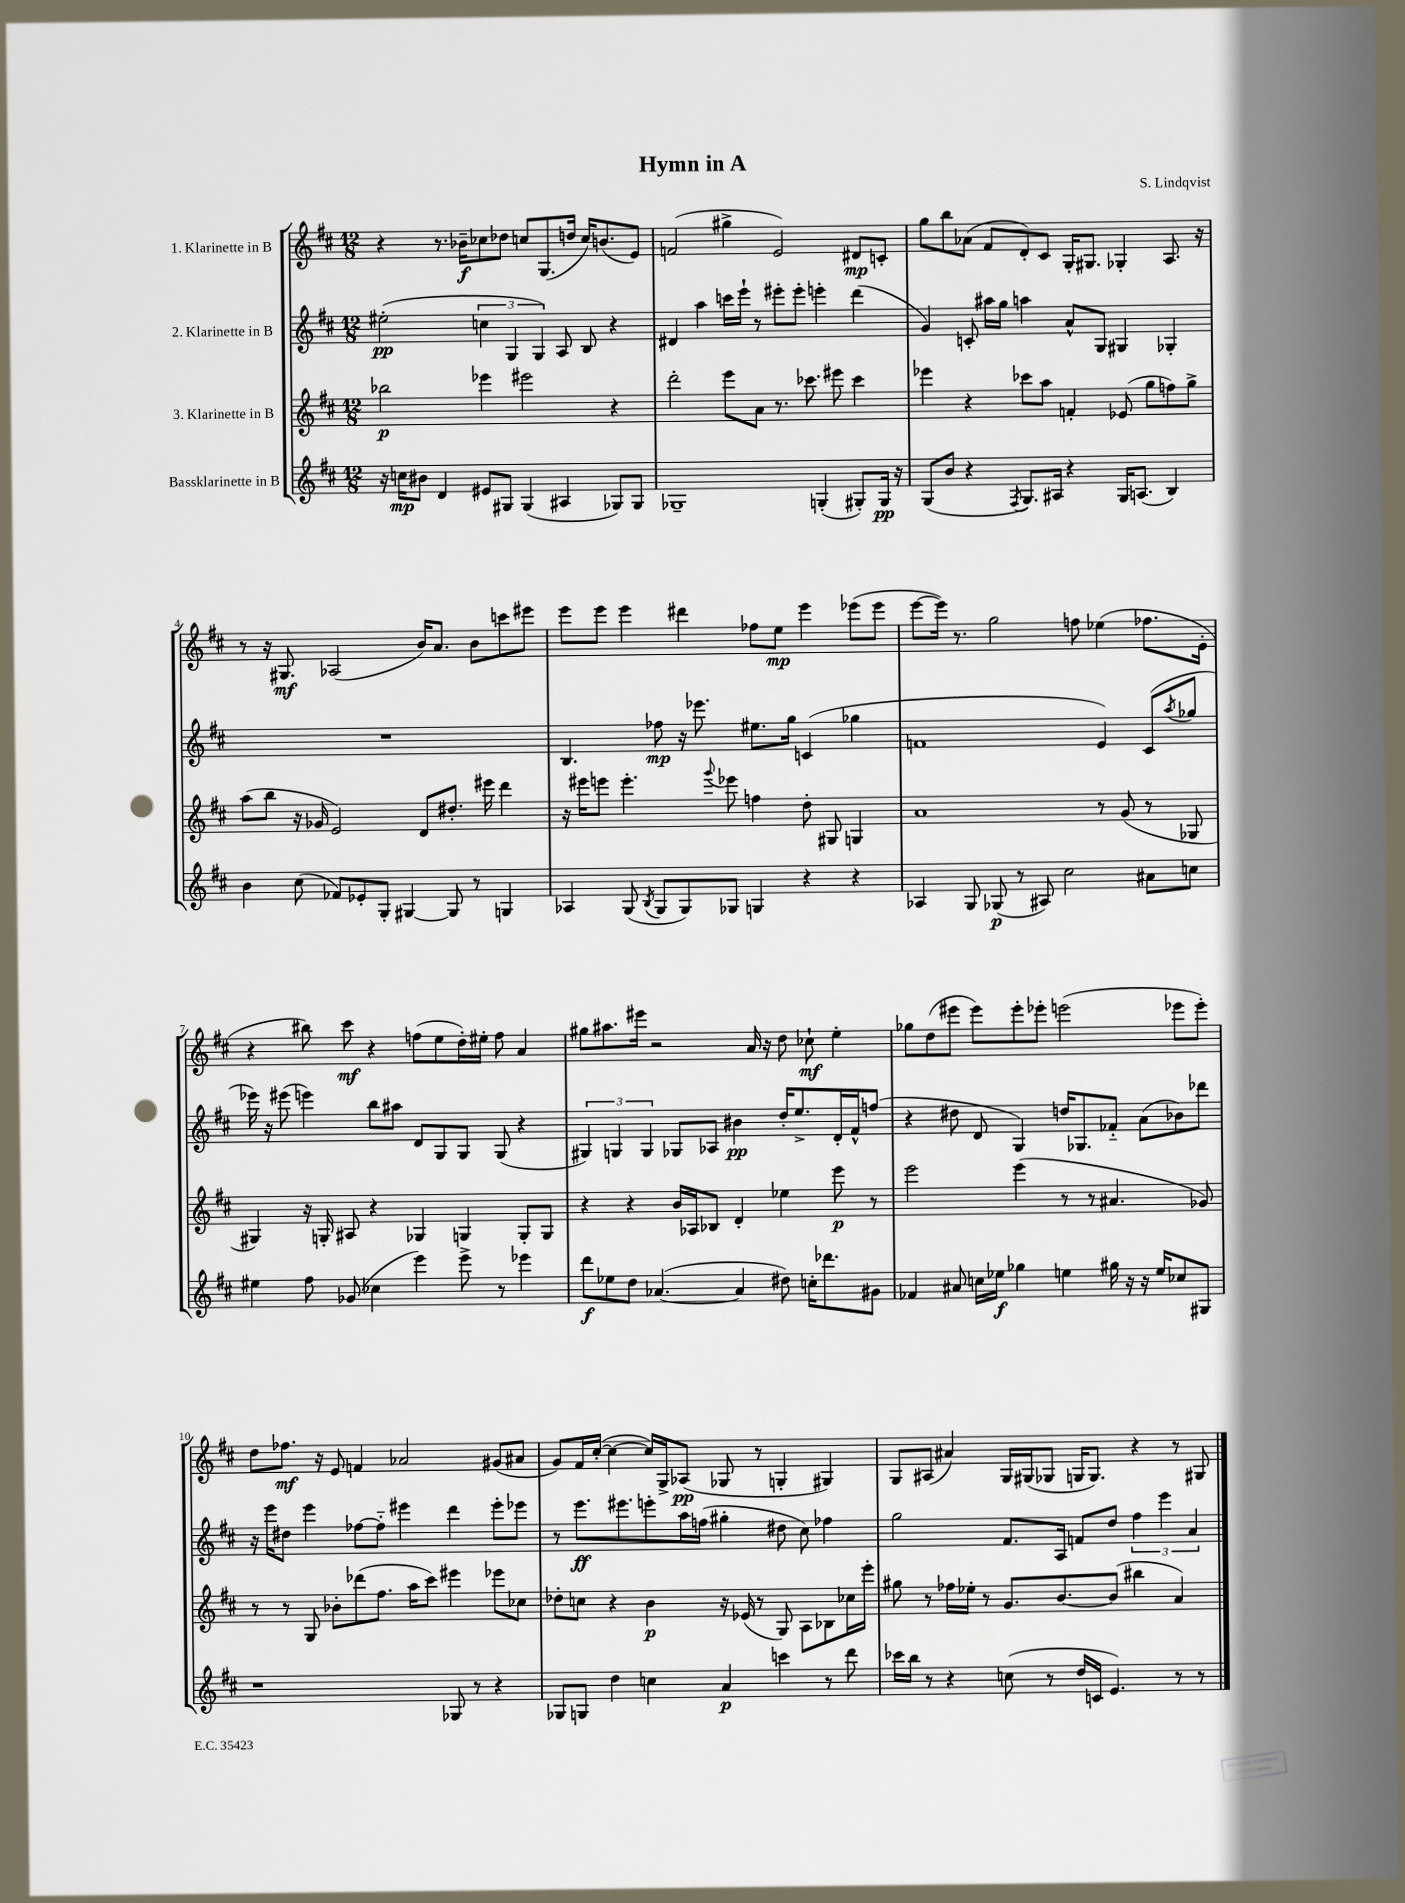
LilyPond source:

\header { title = "Hymn in A" composer = "S. Lindqvist" }
<<
\new StaffGroup <<
\new Staff = "s0" \with { instrumentName = "1. Klarinette in B" } {
    \clef treble \key d \major \numericTimeSignature \time 12/8
    r4 r8. bes'16--\f ces''8 des''8 c''8 g8.( d''16 c''16) b'8.( e'8) |
    f'2( gis''4-> e'2) dis'8\mp c'8-. |
    g''8 b''8 aes'8( fis'8 d'8-.) cis'8 g16-. gis8. ges4-. a8. r16 |
    r8 r16 gis8.\mf aes2( b'16) a'8. b'8 c'''8 eis'''8 |
    e'''8 e'''8 e'''4 dis'''4 fes''8 e''8\mp e'''4 ees'''8( ees'''8 |
    e'''8~ e'''16) r8. g''2 f''8 ees''4( fes''8. e'16-. |
    r4 bis''8) cis'''8\mf r4 f''8( e''8 d''16-.) eis''16-. f''8 a'4 |
    gis''8 ais''8. eis'''16 r2 a'16 r16 d''8 ces''8-!\mf e''4-. |
    ges''8 d''8( eis'''8 eis'''8) eis'''8-. ees'''8-. e'''2( ees'''8 ees'''8-.) |
    d''8 fes''8.\mf r16 e'8 f'4 aes'2 gis'8( ais'8 |
    g'8) fis'16 cis''16~-.( cis''4~ cis''16) g16-> aes8\pp( ges8 r8 g4-. gis4) |
    g8 ais8( ais'4) g16 gis16( ges8 g16 g8.) r4 r8 gis8 \bar "|." |
}
\new Staff = "s1" \with { instrumentName = "2. Klarinette in B" } {
    \clef treble \key d \major \numericTimeSignature \time 12/8
    eis''2-.\pp( \tuplet 3/2 { c''4 g4 g4) } a8 b8 r4 |
    dis'4 a''4 c'''16 e'''16-! r8 eis'''8-. eis'''8-. e'''4-. d'''4( |
    g'4) c'8-. ais''16 g''16 a''4 a'8-^ g8 gis4 ges4-. |
    R1. |
    b4. fes''8\mp r16 ees'''8. eis''8. g''16 c'4( ges''4 |
    f'1 e'4) cis'8( \acciaccatura { a''8 } ges''8 |
    ees'''16) r16 eis'''8( e'''4) b''8 ais''8 d'8 g8 g8 g8( r4 |
    \tuplet 3/2 { gis4) g4 g4 } ges8 aes8 bis'4\pp d''16-. e''8.-> d'16-. fis'16-^ f''8( |
    r4 dis''8 d'8 g4) d''16 ges8. fes'8-_ a'8( bes'8) des'''8 |
    r16 e'''16 dis''8 e'''4 fes''8~ fes''8-_ eis'''4 d'''4 eis'''8-. ees'''8 |
    r8 e'''8.\ff eis'''8. e'''8-. a''16 f''16( gis''4-. dis''8 cis''8) fes''4 |
    g''2 fis'8. a16 f'8 d''8 \tuplet 3/2 { fis''4 e'''4 a'4 } \bar "|." |
}
\new Staff = "s2" \with { instrumentName = "3. Klarinette in B" } {
    \clef treble \key d \major \numericTimeSignature \time 12/8
    bes''2\p ees'''4 eis'''2 r4 |
    d'''2-. e'''8 a'8 r8. ces'''8. eis'''8 ces'''4 |
    ees'''4 r4 ces'''8 a''8 f'4-. ees'8( g''8 f''8) g''8-> |
    a''8( b''8 r16 ges'16 e'2) d'8 dis''8.-. eis'''16 d'''4 |
    r16 eis'''16 e'''8 e'''4.-. \appoggiatura { g'''8 } ees'''8 f''4 d''8-. gis8 g4 |
    a'1 r8 g'8( r8 ges8 |
    gis4) r16 g16-. ais8 r4 ges4 g4 g8-. g8 |
    r4 r4 b'16 aes16 bes8 d'4-. ees''4 e'''8\p r8 |
    e'''2 e'''4( r8 r8 ais'4. ges'8) |
    r8 r8 g8 bes'8-. des'''8( fis''8. a''16 cis'''8) eis'''4 ees'''8 ces''8 |
    des''8-. c''8 r4 b'4\p r16 ees'16( r8 g8) a8 bes8 ces''16 e'''16-. |
    gis''8 r8 fes''16 ees''16-. r8 g'8. b'8.~ b'8( bis''4 a'4) \bar "|." |
}
\new Staff = "s3" \with { instrumentName = "Bassklarinette in B" } {
    \clef treble \key d \major \numericTimeSignature \time 12/8
    r16 c''16\mp bis'8 d'4 eis'8 gis8 gis4( ais4 ges8) ges8 |
    ges1-- g4-.( gis8-.) gis16\pp r16 |
    g8( b'8 r4 \acciaccatura { fis8 } g8.) ais16 r4 g16 a8.( b4) |
    b'4 cis''8( fes'8) ees'8-. g8-. gis4~ gis8 r8 g4 |
    aes4 g8( \acciaccatura { b8 } g8 g8) ges8 g4 r4 r4 |
    aes4 g8 ges8\p( r8 ais8) cis''2 ais'8 c''8 |
    eis''4 fis''8 ges'8( ces''4 e'''4) e'''8-> r8 ees'''4 |
    d'''8\f ees''8 d''8 aes'4.~( aes'4 dis''8) c''16-. des'''8. gis'8 |
    fes'4 ais'8 c''16 ees''16\f ges''4 e''4 gis''16 r16 r16 e''16 ces''8 gis8 |
    r1 ges8 r8 r4 |
    ges8 g8 d''4 c''4 a'4\p c'''4 r8 d'''8 |
    ces'''16 b''16 r8 r4 c''8( r8 d''16 c'16 e'4.) r8 r8 \bar "|." |
}
>>
>>
